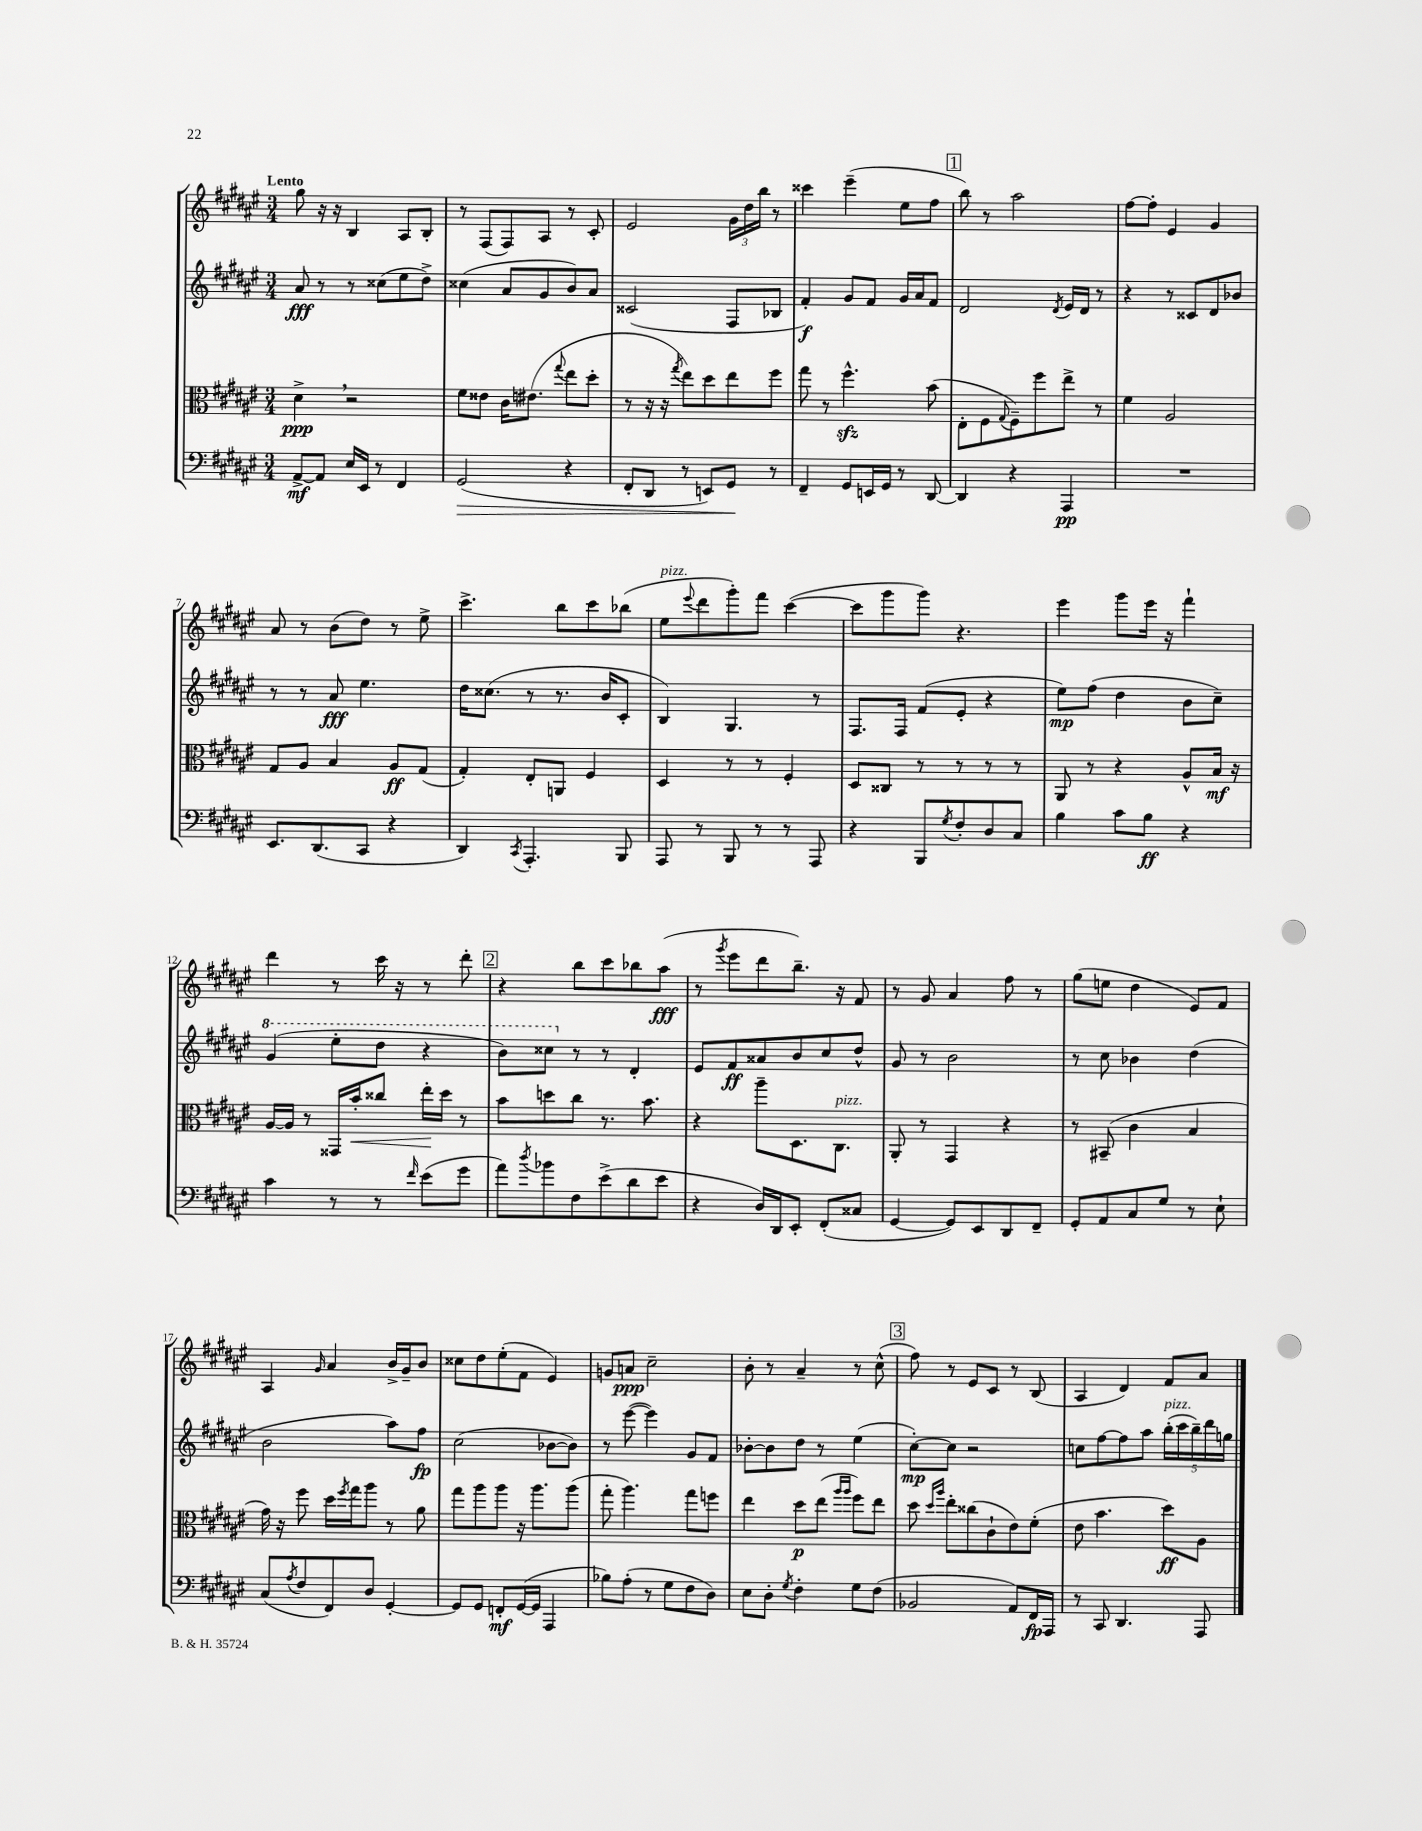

**kern	**kern	**kern	**kern
*staff4	*staff3	*staff2	*staff1
*clefF4	*clefC3	*clefG2	*clefG2
*k[f#c#g#d#a#e#]	*k[f#c#g#d#a#e#]	*k[f#c#g#d#a#e#]	*k[f#c#g#d#a#e#]
*M3/4	*M3/4	*M3/4	*M3/4
[8AA#^	4d#^	8a#	8gg#
8AA#]	.	8r	16r
.	.	.	16r
16E#	2r	8r	4B
16EE#	.	.	.
8r	.	(8cc##	.
4FF#	.	8ee#	8A#
.	.	8dd#^)	8B'
=	=	=	=
(2GG#	8f#	(4cc##	8r
.	8e##	.	(8F#
.	16c#	8a#	8F#)
.	(8.e#	.	.
.	.	8g#	8A#
.	8qqgg#	.	.
4r	8ee#	8b)	8r
.	8dd#'	8a#	8c#'
=	=	=	=
8FF#'	8r	(2c##	2e#
8DD#	16r	.	.
.	16r	.	.
.	8qgg#	.	.
8r	8ee#)	.	.
8EE)	8dd#	.	.
8GG#	8ee#	8F#	24g#
.	.	.	24dd#
.	.	.	24bb
8r	8ff#	8B-	8r
=	=	=	=
4FF#~	8gg#	4f#')	4ccc##
.	8r	.	.
8GG#	4.ff#^^	8g#	(4eee#~
16EE	.	8f#	.
16GG#	.	.	.
8r	.	16g#	8ee#
.	.	16a#	.
[8DD#	(8b	8f#	8ff#
=	=	=	=
4DD#]	8E#'	2d#	8bb)
.	8F#	.	8r
.	8qqG#	.	.
4r	8F#~)	.	2aa#
.	8ff#	.	.
.	.	8qd#	.
4AAA#	8ee#^	16e#	.
.	.	16d#	.
.	8r	8r	.
=	=	=	=
2.r	4f#	4r	[8ff#
.	.	.	8ff#']
.	2A#	8r	4e#
.	.	8c##	.
.	.	8d#	4g#
.	.	8b-	.
=	=	=	=
8.EE#	8G#	8r	8a#
.	8A#	8r	8r
(8.DD#	.	.	.
.	4B	8a#	(8b
8CC#	.	4.ee#	8dd#)
4r	8A#	.	8r
.	(8G#	.	8ee#^
=	=	=	=
4DD#)	4G#')	16dd#	4.ccc#^
.	.	(8.cc##	.
8qCC#	.	.	.
4.AAA#'	8E#'	8r	.
.	8AA	8.r	8bb
.	4F#	.	8ccc#
.	.	16b	.
8BBB	.	8c#'	(8bb-
=	=	=	=
8AAA#	4D#	4B)	8ee#
.	.	.	8qqeee#
8r	.	.	8ddd#
8BBB	8r	4.G#	8ggg#')
8r	8r	.	8fff#
8r	4F#'	.	([4ccc#
8AAA#	.	8r	.
=	=	=	=
4r	8D#	8.F#	8ccc#]
.	8C##	.	8ggg#
.	.	16F#	.
8BBB	8r	(8f#	8ggg#)
8qG#	.	.	.
8F#'	8r	8e#'	4.r
8D#	8r	4r	.
8C#	8r	.	.
=	=	=	=
4B	8AA#	8ee#)	4eee#
.	8r	(8ff#	.
8c#	4r	4dd#	8ggg#
8B	.	.	16eee#
.	.	.	16r
4r	8A#^^	8b	4fff#`
.	16B	8cc#~)	.
.	16r	.	.
=	=	=	=
4c#	[16A#	(4gg#	4ddd#
.	16A#]	.	.
.	8r	.	.
8r	16GG##	8eee#'	8r
.	16b'	.	.
8r	8cc##	8ddd#	16ccc#
.	.	.	16r
16qqf#	.	.	.
(8e#	16ee#'	4r	8r
.	16dd#	.	.
8g#	8r	.	8ddd#'
=	=	=	=
8a#)	8b	8bb)	4r
8qdd#	.	.	.
8b-	8dd	8ccc##	.
8F#	8cc#	8r	8bb
(8e#^	8.r	8r	8ccc#
8d#	.	4d#'	8bb-
.	8.b	.	.
8e#	.	.	(8aa#
=	=	=	=
4r	4r	8e#	8r
.	.	.	8qggg#
.	.	8f#	8eee#
16D#)	8aa#~	8a##	8ddd#
16DD#	.	.	.
8EE#'	8.D#	8b	8.bb~)
(8FF#'	.	8cc#	.
.	8.C#	.	16r
8C##	.	8dd#^^	8f#
=	=	=	=
[4GG#	8AA#'	8g#	8r
.	8r	8r	8g#
8GG#])	4GG#	2b	4a#
8EE#	.	.	.
8DD#	4r	.	8ff#
8FF#~	.	.	8r
=	=	=	=
8GG#'	8r	8r	(8gg#
8AA#	(8BB#~	8cc#	8ee
8C#	4c#	4b-	4dd#
8G#	.	.	.
8r	4B	(4dd#	8e#)
8E#`	.	.	8f#
=	=	=	=
(8C#	16g#)	2b	4A#
.	16r	.	.
8qA#	.	.	.
8F#	8ff#	.	.
.	.	.	16qqg#
8FF#)	16dd#	.	4a#
.	8qff#	.	.
.	16gg#	.	.
8D#	8aa#	.	.
[4GG#'	8r	8aa#)	16b^
.	.	.	16g#~
.	8a#	8ff#	8b
=	=	=	=
8GG#]	8gg#	(2cc#	8cc##
8GG#	8aa#	.	8dd#
8FF'	8aa#	.	(8ee#'
([16GG#	16r	.	8f#
16GG#]	8.aa#	.	.
4AAA#	.	[8b-	4e#)
.	(8aa#	8b-])	.
=	=	=	=
8B-)	8gg#'	8r	8g
(8A#'	4.aa#)	([8eee#	8a
8r	.	4eee#])	2cc#~
8G#	.	.	.
8F#	8gg#	8g#	.
8D#)	8ff	8f#	.
=	=	=	=
8E#	4ee#	[8b-'	8b'
8D#'	.	8b-]	8r
8qG#	.	.	.
4F#'	8dd#	8dd#	4a#~
.	(8ee#	8r	.
.	16qqaa#	.	.
.	16qqaa#	.	.
8G#	8ff#)	(4ee#	8r
(8F#	8ee#	.	(8cc#^^
=	=	=	=
2BB-	8dd#	[8cc#')	8ff#)
.	16qqdd#	.	.
.	16qqaa#	.	.
.	8ee#'	8cc#]	8r
.	(8cc##	2r	8e#
.	8c#`	.	8c#
8AA#)	8e#)	.	8r
16FF#	(8f#'	.	(8B
16AAA#	.	.	.
=	=	=	=
8r	8e#	8cc	4A#
8CC#	4.b	[8ff#	.
4.DD#	.	8ff#]	4d#)
.	.	8aa#	.
.	8dd#)	(20bb'	8f#
.	.	20ccc#	.
.	.	20bb~)	.
8AAA#	8A#	.	8a#
.	.	20ddd#	.
.	.	20gg	.
==	==	==	==
*-	*-	*-	*-
